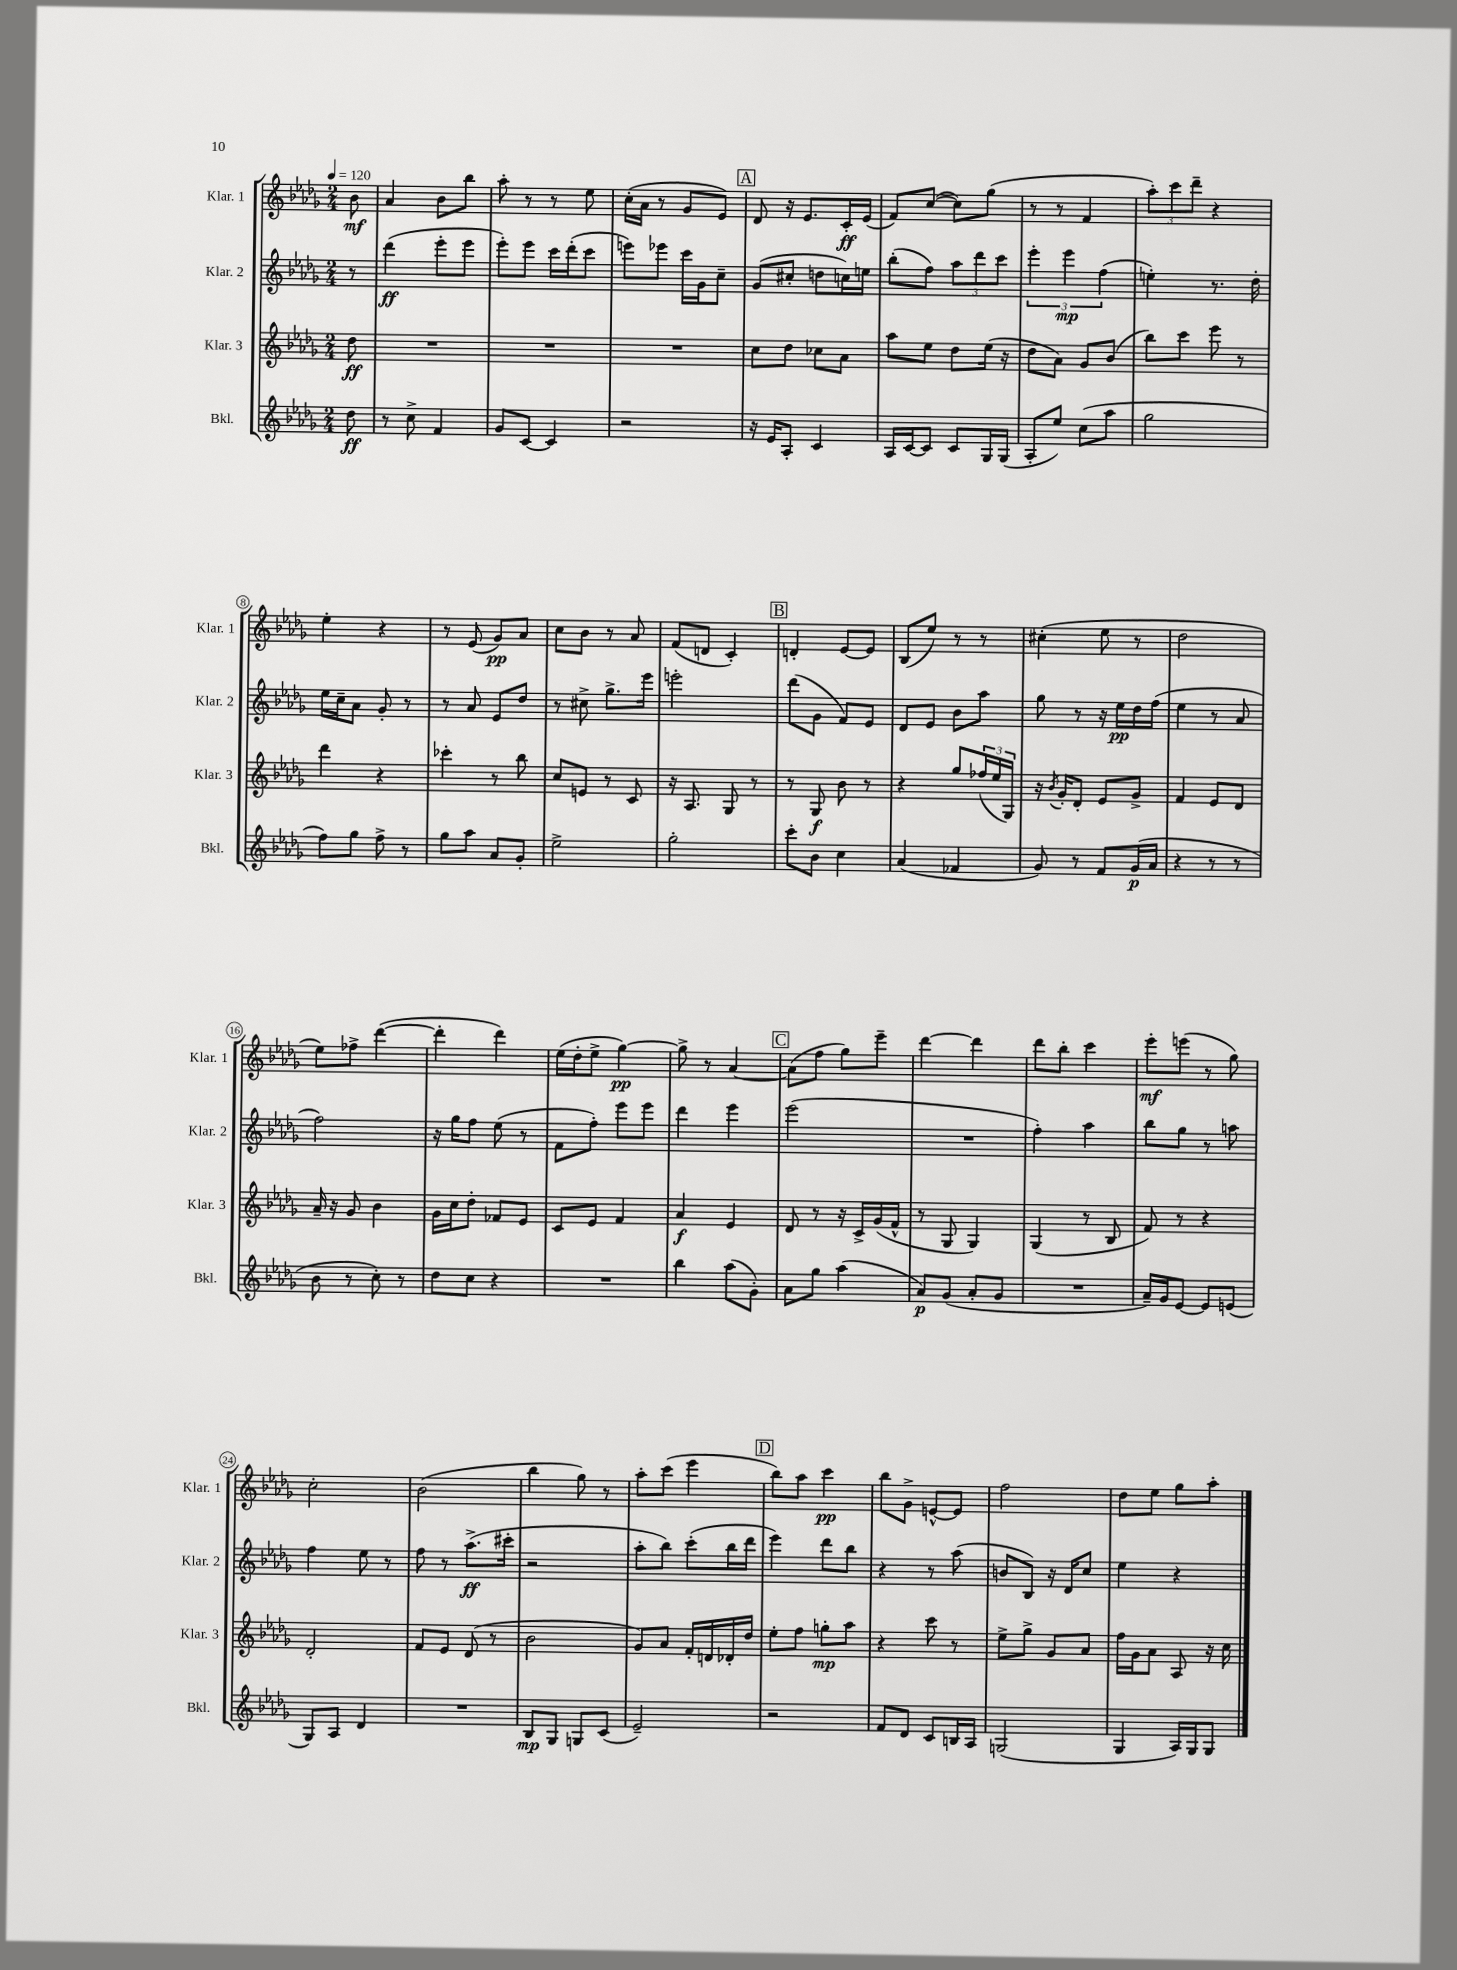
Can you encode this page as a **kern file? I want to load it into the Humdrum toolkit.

**kern	**dynam	**kern	**dynam	**kern	**dynam	**kern	**dynam
*part4	*part4	*part3	*part3	*part2	*part2	*part1	*part1
*staff4	*staff4	*staff3	*staff3	*staff2	*staff2	*staff1	*staff1
*I"Bkl.	*	*I"Klar. 3	*	*I"Klar. 2	*	*I"Klar. 1	*
*I'Bkl.	*	*I'Klar. 3	*	*I'Klar. 2	*	*I'Klar. 1	*
*clefG2	*	*clefG2	*	*clefG2	*	*clefG2	*
*k[b-e-a-d-g-]	*	*k[b-e-a-d-g-]	*	*k[b-e-a-d-g-]	*	*k[b-e-a-d-g-]	*
*M2/4	*	*M2/4	*	*M2/4	*	*M2/4	*
*MM120	*	*MM120	*	*MM120	*	*MM120	*
=	=	=	=	=	=	=	=
8dd-\	ff	8dd-\	ff	8r	.	8b-\	mf
=1	=1	=1	=1	=1	=1	=1	=1
8r	.	2r	.	(4ddd-\	ff	4a-/	.
8cc^\	.	.	.	.	.	.	.
4f/	.	.	.	8eee-'\L	.	8b-\L	.
.	.	.	.	8eee-\J	.	8bb-\J	.
=2	=2	=2	=2	=2	=2	=2	=2
8g-/L	.	2r	.	8eee-'\L)	.	8aa-'\	.
[8c/J	.	.	.	8eee-\J	.	8r	.
4c/]	.	.	.	16ccc\LL	.	8r	.
.	.	.	.	(16ddd-'\J	.	.	.
.	.	.	.	8ccc\J	.	8ee-\	.
=3	=3	=3	=3	=3	=3	=3	=3
2r	.	2r	.	8eeen\L)	.	(16cc'\LL	.
.	.	.	.	.	.	16a-\JJ	.
.	.	.	.	8eee-X\J	.	8r	.
.	.	.	.	16ccc\LL	.	8g-/L	.
.	.	.	.	16g-\J	.	.	.
.	.	.	.	8cc~\J	.	8e-/J)	.
!!LO:REH:place=s1:t=A
=4	=4	=4	=4	=4	=4	=4	=4
16r	.	8cc\L	.	(8g-/L	.	8d-/	.
16e-/KL	.	.	.	.	.	.	.
8A-'/J	.	8dd-\J	.	8cc#X'/J	.	16r	.
.	.	.	.	.	.	8.e-/L	.
4c/	.	8cc-X\L	.	8ddn\L	.	.	.
.	.	8a-\J	.	16ccn\L)	.	16c'/L	ff
.	.	.	.	16een\JJ	.	(16e-/JJ	.
=5	=5	=5	=5	=5	=5	=5	=5
16A-/LL	.	8aa-\L	.	(8bb-'\L	.	8f/L)	.
[16c/J	.	.	.	.	.	.	.
8c/J]	.	8ee-\J	.	8ff\J)	.	([8cc/J	.
8c/L	.	8dd-\L	.	12aa-\L	.	8cc\L])	.
.	.	.	.	12ddd-\	.	.	.
16G-/L	.	(16ee-\Jk	.	.	.	(8gg-\J	.
.	.	.	.	12ccc\J	.	.	.
(16G-/JJ	.	16r	.	.	.	.	.
=6	=6	=6	=6	=6	=6	=6	=6
8A-'/L	.	8dd-\L	.	6eee-'\	.	8r	.
8ee-/J)	.	8a-\J)	.	.	.	8r	.
.	.	.	.	6eee-\	mp	.	.
(8cc\L	.	8g-/L	.	.	.	4f/	.
.	.	.	.	(6ff\	.	.	.
8aa-\J	.	(8b-/J	.	.	.	.	.
=7	=7	=7	=7	=7	=7	=7	=7
2gg-\	.	8bb-\L)	.	4een'\)	.	12aa-'\L)	.
.	.	.	.	.	.	12ccc\	.
.	.	8ccc\J	.	.	.	.	.
.	.	.	.	.	.	12ddd-~\J	.
.	.	8eee-\	.	8.r	.	4r	.
.	.	8r	.	.	.	.	.
.	.	.	.	16dd-'\	.	.	.
!!LO:LB:g=z
=8	=8	=8	=8	=8	=8	=8	=8
8ff\L)	.	4ddd-\	.	16ee-\LL	.	4ee-'\	.
.	.	.	.	16cc~\J	.	.	.
8gg-\J	.	.	.	8a-\J	.	.	.
8ff^\	.	4r	.	8g-'/	.	4r	.
8r	.	.	.	8r	.	.	.
=9	=9	=9	=9	=9	=9	=9	=9
8gg-\L	.	4ccc-X'\	.	8r	.	8r	.
8aa-\J	.	.	.	8a-/	.	(8e-/	.
8a-/L	.	8r	.	8e-/L	.	8g-/L)	pp
8g-'/J	.	8bb-\	.	8dd-/J	.	8a-/J	.
=10	=10	=10	=10	=10	=10	=10	=10
2ee-^\	.	8cc/L	.	8r	.	8cc\L	.
.	.	8en/J	.	8cc#X^\	.	8b-\J	.
.	.	8r	.	8.gg-^\L	.	8r	.
.	.	8c/	.	.	.	8a-/	.
.	.	.	.	16eee-\Jk	.	.	.
=11	=11	=11	=11	=11	=11	=11	=11
2gg-'\	.	16r	.	2eeen'\	.	(8f/L	.
.	.	8.A-/	.	.	.	.	.
.	.	.	.	.	.	8dn/J	.
.	.	8G-/	.	.	.	4c'/)	.
.	.	8r	.	.	.	.	.
!!LO:REH:place=s1:t=B
=12	=12	=12	=12	=12	=12	=12	=12
8ccc'\L	.	8r	.	(8ddd-\L	.	4dn'/	.
8b-\J	.	8G-/	f	8g-\J	.	.	.
4cc\	.	8b-\	.	8f/L)	.	[8e-/L	.
.	.	8r	.	8e-/J	.	8e-/J]	.
=13	=13	=13	=13	=13	=13	=13	=13
(4a-/	.	4r	.	8d-/L	.	(8B-/L	.
.	.	.	.	8e-/J	.	8ee-/J)	.
4f-X/	.	8gg-/L	.	8b-\L	.	8r	.
.	.	(24ff-X/L	.	8aa-\J	.	8r	.
.	.	24ee-/	.	.	.	.	.
.	.	24G-/JJ)	.	.	.	.	.
=14	=14	=14	=14	=14	=14	=14	=14
8g-/)	.	16r	.	8gg-\	.	(4cc#X'\	.
.	.	8qb-/	.	.	.	.	.
.	.	16g-'/KL	.	.	.	.	.
8r	.	8d-'/J	.	8r	.	.	.
8f/L	.	8e-/L	.	16r	.	8ee-\	.
.	.	.	.	16ee-\LL	pp	.	.
(16g-/L	p	8g-^/J	.	16dd-\	.	8r	.
16a-/JJ	.	.	.	(16ff\JJ	.	.	.
=15	=15	=15	=15	=15	=15	=15	=15
4r	.	4f/	.	4ee-\	.	2dd-\	.
8r	.	8e-/L	.	8r	.	.	.
8r	.	8d-/J	.	8a-/	.	.	.
!!LO:LB:g=z
=16	=16	=16	=16	=16	=16	=16	=16
8b-\	.	16a-~/	.	2ff\)	.	8ee-\L)	.
.	.	16r	.	.	.	.	.
8r	.	8g-/	.	.	.	8ff-X^\J	.
8cc'\)	.	4b-\	.	.	.	([4ddd-\	.
8r	.	.	.	.	.	.	.
=17	=17	=17	=17	=17	=17	=17	=17
8dd-\L	.	16g-\LL	.	16r	.	4ddd-'\]	.
.	.	16cc\J	.	16gg-\KL	.	.	.
8cc\J	.	8dd-'\J	.	8ff\J	.	.	.
4r	.	8f-X/L	.	(8ee-\	.	4ddd-\)	.
.	.	8e-/J	.	8r	.	.	.
=18	=18	=18	=18	=18	=18	=18	=18
2r	.	8c/L	.	8f\L	.	(16ee-\LL	.
.	.	.	.	.	.	16dd-'\J	.
.	.	8e-/J	.	8ff'\J)	.	8ee-^\J	.
.	.	4f/	.	8eee-\L	.	[4gg-\)	pp
.	.	.	.	8eee-\J	.	.	.
=19	=19	=19	=19	=19	=19	=19	=19
4bb-\	.	4a-/	f	4ddd-\	.	8gg-^\]	.
.	.	.	.	.	.	8r	.
(8aa-\L	.	4e-/	.	4eee-\	.	[4a-/	.
8g-'\J)	.	.	.	.	.	.	.
!!LO:REH:place=s1:t=C
=20	=20	=20	=20	=20	=20	=20	=20
8a-\L	.	8d-/	.	(2eee-\	.	(8a-\L]	.
8gg-\J	.	8r	.	.	.	8ff\J	.
(4aa-\	.	16r	.	.	.	8gg-\L)	.
.	.	16c^/LL	.	.	.	.	.
.	.	(16g-/	.	.	.	8eee-~\J	.
.	.	16f^^/JJ	.	.	.	.	.
=21	=21	=21	=21	=21	=21	=21	=21
8a-/L)	p	8r	.	2r	.	[4ddd-\	.
(8g-/J	.	8G-/	.	.	.	.	.
8a-'/L	.	4G-/)	.	.	.	4ddd-\]	.
8g-/J	.	.	.	.	.	.	.
=22	=22	=22	=22	=22	=22	=22	=22
2r	.	(4G-/	.	4ff'\)	.	8ddd-\L	.
.	.	.	.	.	.	8bb-'\J	.
.	.	8r	.	4aa-\	.	4ccc\	.
.	.	8B-/	.	.	.	.	.
=23	=23	=23	=23	=23	=23	=23	=23
16a-~/LL)	.	8f/)	.	8bb-\L	.	8eee-'\L	mf
16g-/J	.	.	.	.	.	.	.
[8e-/J	.	8r	.	8gg-\J	.	(8eeen\J	.
8e-/L]	.	4r	.	8r	.	8r	.
(8en/J	.	.	.	8aan\	.	8gg-\)	.
!!LO:LB:g=z
=24	=24	=24	=24	=24	=24	=24	=24
8G-/L)	.	2d-'/	.	4ff\	.	2cc'\	.
8A-/J	.	.	.	.	.	.	.
4d-/	.	.	.	8ee-\	.	.	.
.	.	.	.	8r	.	.	.
=25	=25	=25	=25	=25	=25	=25	=25
2r	.	8f/L	.	8ff\	.	(2b-\	.
.	.	8e-/J	.	8r	.	.	.
.	.	(8d-/	.	(8.aa-^\L	ff	.	.
.	.	8r	.	.	.	.	.
.	.	.	.	16ccc#X'\Jk	.	.	.
=26	=26	=26	=26	=26	=26	=26	=26
8B-/L	mp	2b-\	.	2r	.	4bb-\	.
8G-/J	.	.	.	.	.	.	.
8Gn/L	.	.	.	.	.	8gg-\)	.
(8c/J	.	.	.	.	.	8r	.
=27	=27	=27	=27	=27	=27	=27	=27
2e-~/)	.	8g-/L)	.	8aa-'\L	.	8aa-'\L	.
.	.	8a-/J	.	8bb-\J)	.	(8ccc\J	.
.	.	16f'/LL	.	(8ccc'\L	.	4eee-\	.
.	.	16dn/	.	.	.	.	.
.	.	16d-X'/	.	16bb-\L	.	.	.
.	.	16dd-/JJ	.	16ddd-\JJ	.	.	.
!!LO:REH:place=s1:t=D
=28	=28	=28	=28	=28	=28	=28	=28
2r	.	8ee-'\L	.	4eee-\)	.	8bb-\L)	.
.	.	8ff\J	.	.	.	8aa-\J	.
.	.	8ggn'\L	mp	8ddd-\L	.	4ccc\	pp
.	.	8aa-\J	.	8bb-\J	.	.	.
=29	=29	=29	=29	=29	=29	=29	=29
8f/L	.	4r	.	4r	.	8bb-\L	.
8d-/J	.	.	.	.	.	8g-^\J	.
8c/L	.	8ccc\	.	8r	.	[8en^^/L	.
16Bn/L	.	8r	.	(8aa-\	.	8e/J]	.
16A-/JJ	.	.	.	.	.	.	.
=30	=30	=30	=30	=30	=30	=30	=30
(2Gn/	.	8ee-^\L	.	8bn/L	.	2ff\	.
.	.	8gg-^\J	.	8B-/J)	.	.	.
.	.	8g-/L	.	16r	.	.	.
.	.	.	.	16d-/KL	.	.	.
.	.	8a-/J	.	8cc/J	.	.	.
=31	=31	=31	=31	=31	=31	=31	=31
4G-/	.	16ff\LL	.	4ee-\	.	8dd-\L	.
.	.	16g-\J	.	.	.	.	.
.	.	8a-\J	.	.	.	8ee-\J	.
16A-/LL)	.	8A-/	.	4r	.	8gg-\L	.
16G-/J	.	.	.	.	.	.	.
8G-/J	.	16r	.	.	.	8aa-'\J	.
.	.	16cc\	.	.	.	.	.
==	==	==	==	==	==	==	==
*-	*-	*-	*-	*-	*-	*-	*-
